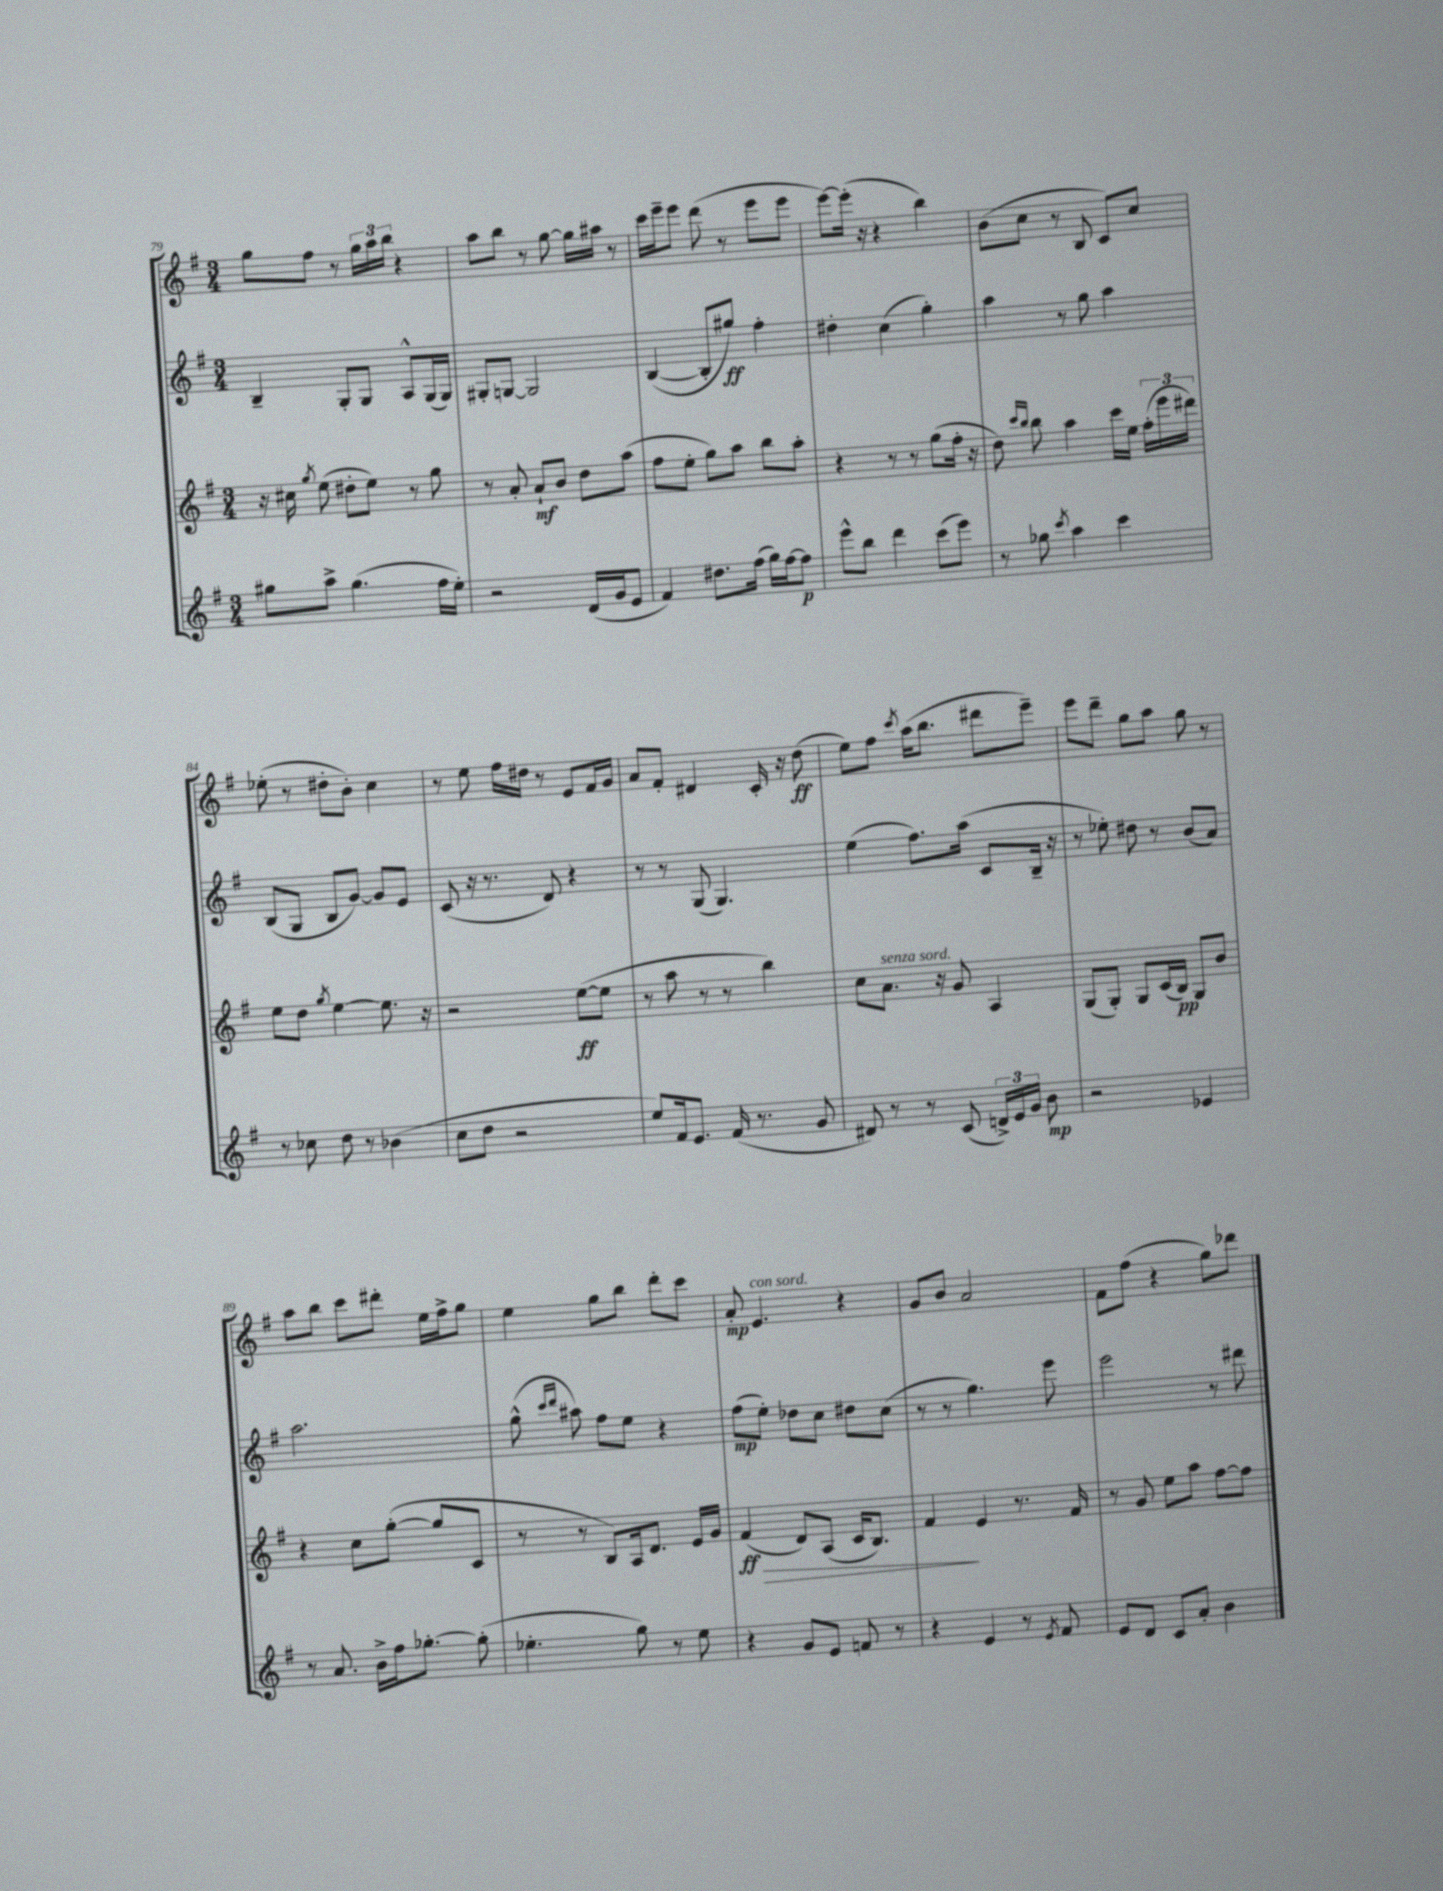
<<
\new StaffGroup <<
\new Staff = "s0" {
    \clef treble \key g \major \numericTimeSignature \time 3/4
    \autoBeamOff g''8[ fis''8] r8 \tuplet 3/2 { g''16[ a''16 b''16] } r4 |
    a''8[ b''8] r8 g''8~ g''16[ ais''16] r8 |
    c'''16[ e'''16-- e'''8] d'''8( r8 e'''8[ e'''8] |
    e'''8[~) e'''16]-.( r16 r4 b''4) |
    b'8[( c''8] r8 b8 c'8[) c''8] |
    ees''8-.( r8 dis''8[-. b'8]-.) c''4 |
    r8 e''8 fis''16[ dis''16] r8 e'8[ fis'16 g'16] |
    a'8[ fis'8]-. dis'4 c'16-. r16 d''8\ff( |
    e''8[) fis''8] \acciaccatura { c'''8 } a''16[( b''8.] dis'''8[ e'''8]--) |
    e'''8[ d'''8]-- g''8[ a''8] g''8 r8 |
    a''8[ b''8] c'''8[ dis'''8]-. e''16[ fis''16-> g''8] |
    e''4 g''8[ b''8] d'''8[-. c'''8] |
    a'8-.\mp e'4.^\markup { \italic "con sord." } r4 |
    g'8[ b'8] a'2 |
    fis'8[ fis''8]( r4 g''8[) des'''8] \bar "|." |
}
\new Staff = "s1" {
    \clef treble \key g \major \numericTimeSignature \time 3/4
    \autoBeamOff b4-- g8[-. g8] a8[-^ g16( g16]) |
    gis8[-. g8]~ g2 |
    b4~( b8[-. gis''8]\ff) fis''4-. |
    dis''4-. c''4( g''4-.) |
    a''4 r8 g''8 a''4 |
    b8[( g8] b8[ g'8]~) g'8[ e'8] |
    c'8( r16 r8. d'8) r4 |
    r8 r8 g8( g4.) |
    e''4( fis''8.[) a''16]( c'8[ b16]-- r16 |
    r8 ees''8-.) dis''8 r8 b'8[( a'8]) |
    a''2. |
    g''8-^( \grace { c'''16[ d'''16] } ais''8) fis''8[ e''8] r4 |
    fis''8[\mp( e''8]-.) des''8[ c''8] dis''8[ c''8]( |
    r8 r8 g''4.) e'''8 |
    e'''2 r8 dis'''8 \bar "|." |
}
\new Staff = "s2" {
    \clef treble \key g \major \numericTimeSignature \time 3/4
    \autoBeamOff r16 cis''16 \acciaccatura { g''8 } e''8( dis''8[-. e''8]) r8 g''8 |
    r8 a'8-. a'8[-!\mf b'8] d''8[ a''8]( |
    fis''8[ e''8]-. g''8[) a''8] b''8[ a''8]-. |
    r4 r8 r8 g''8[( fis''16]-. r16 |
    d''8) \grace { c'''16[ b''16] } b''8 a''4 c'''16[ e''16] \tuplet 3/2 { fis''16[-.( e'''16 dis'''16]) } |
    e''8[ d''8] \acciaccatura { g''8 } e''4~ e''8. r16 |
    r2 e''8[~\ff( e''8] |
    r8 a''8 r8 r8 b''4) |
    c''8[ a'8.]^\markup { \italic "senza sord." } r16 g'8 a4 |
    g8[( g8]-.) g8[ c'16( b16]\pp) g8[ b'8] |
    r4 c''8[ g''8]~-.( g''8[ c'8] |
    r8 r8 b8[) a16 d'8.] e'16[ g'16] |
    fis'4\ff\>( d'8[) a8]( c'16[ b8.]) |
    fis'4\! e'4 r8. fis'16 |
    r8 g'8 e''8[ a''8] fis''8[~ fis''8] \bar "|." |
}
\new Staff = "s3" {
    \clef treble \key g \major \numericTimeSignature \time 3/4
    \autoBeamOff gis''8[ a''8]-> gis''4.( fis''16[ e''16]-.) |
    r2 d'16[( g'16 e'8] |
    fis'4) dis''8.[ fis''16]( g''16[) fis''16~ fis''8]\p |
    e'''8[-^ b''8] d'''4 c'''8[( e'''8]) |
    r8 ges''8 \acciaccatura { c'''8 } a''4 c'''4 |
    r8 ces''8 d''8 r8 bes'4( |
    c''8[ d''8] r2 |
    e''8[) fis'16 e'8.] fis'16( r8. g'8 |
    dis'8) r8 r8 c'8( \tuplet 3/2 { d'16[->) e'16 g'16] } b'8\mp |
    r2 ees'4 |
    r8 a'8. b'16[-> fis''16 ges''8.]~-. ges''8-.( |
    ees''4.-. g''8) r8 ees''8 |
    r4 g'8[ e'8] f'8 r8 |
    r4 e'4 r8 \acciaccatura { e'8 } fis'8 |
    e'8[ d'8] c'8[ a'8]-. b'4 \bar "|." |
}
>>
>>
\layout { \context { \Score currentBarNumber = #79 } }
